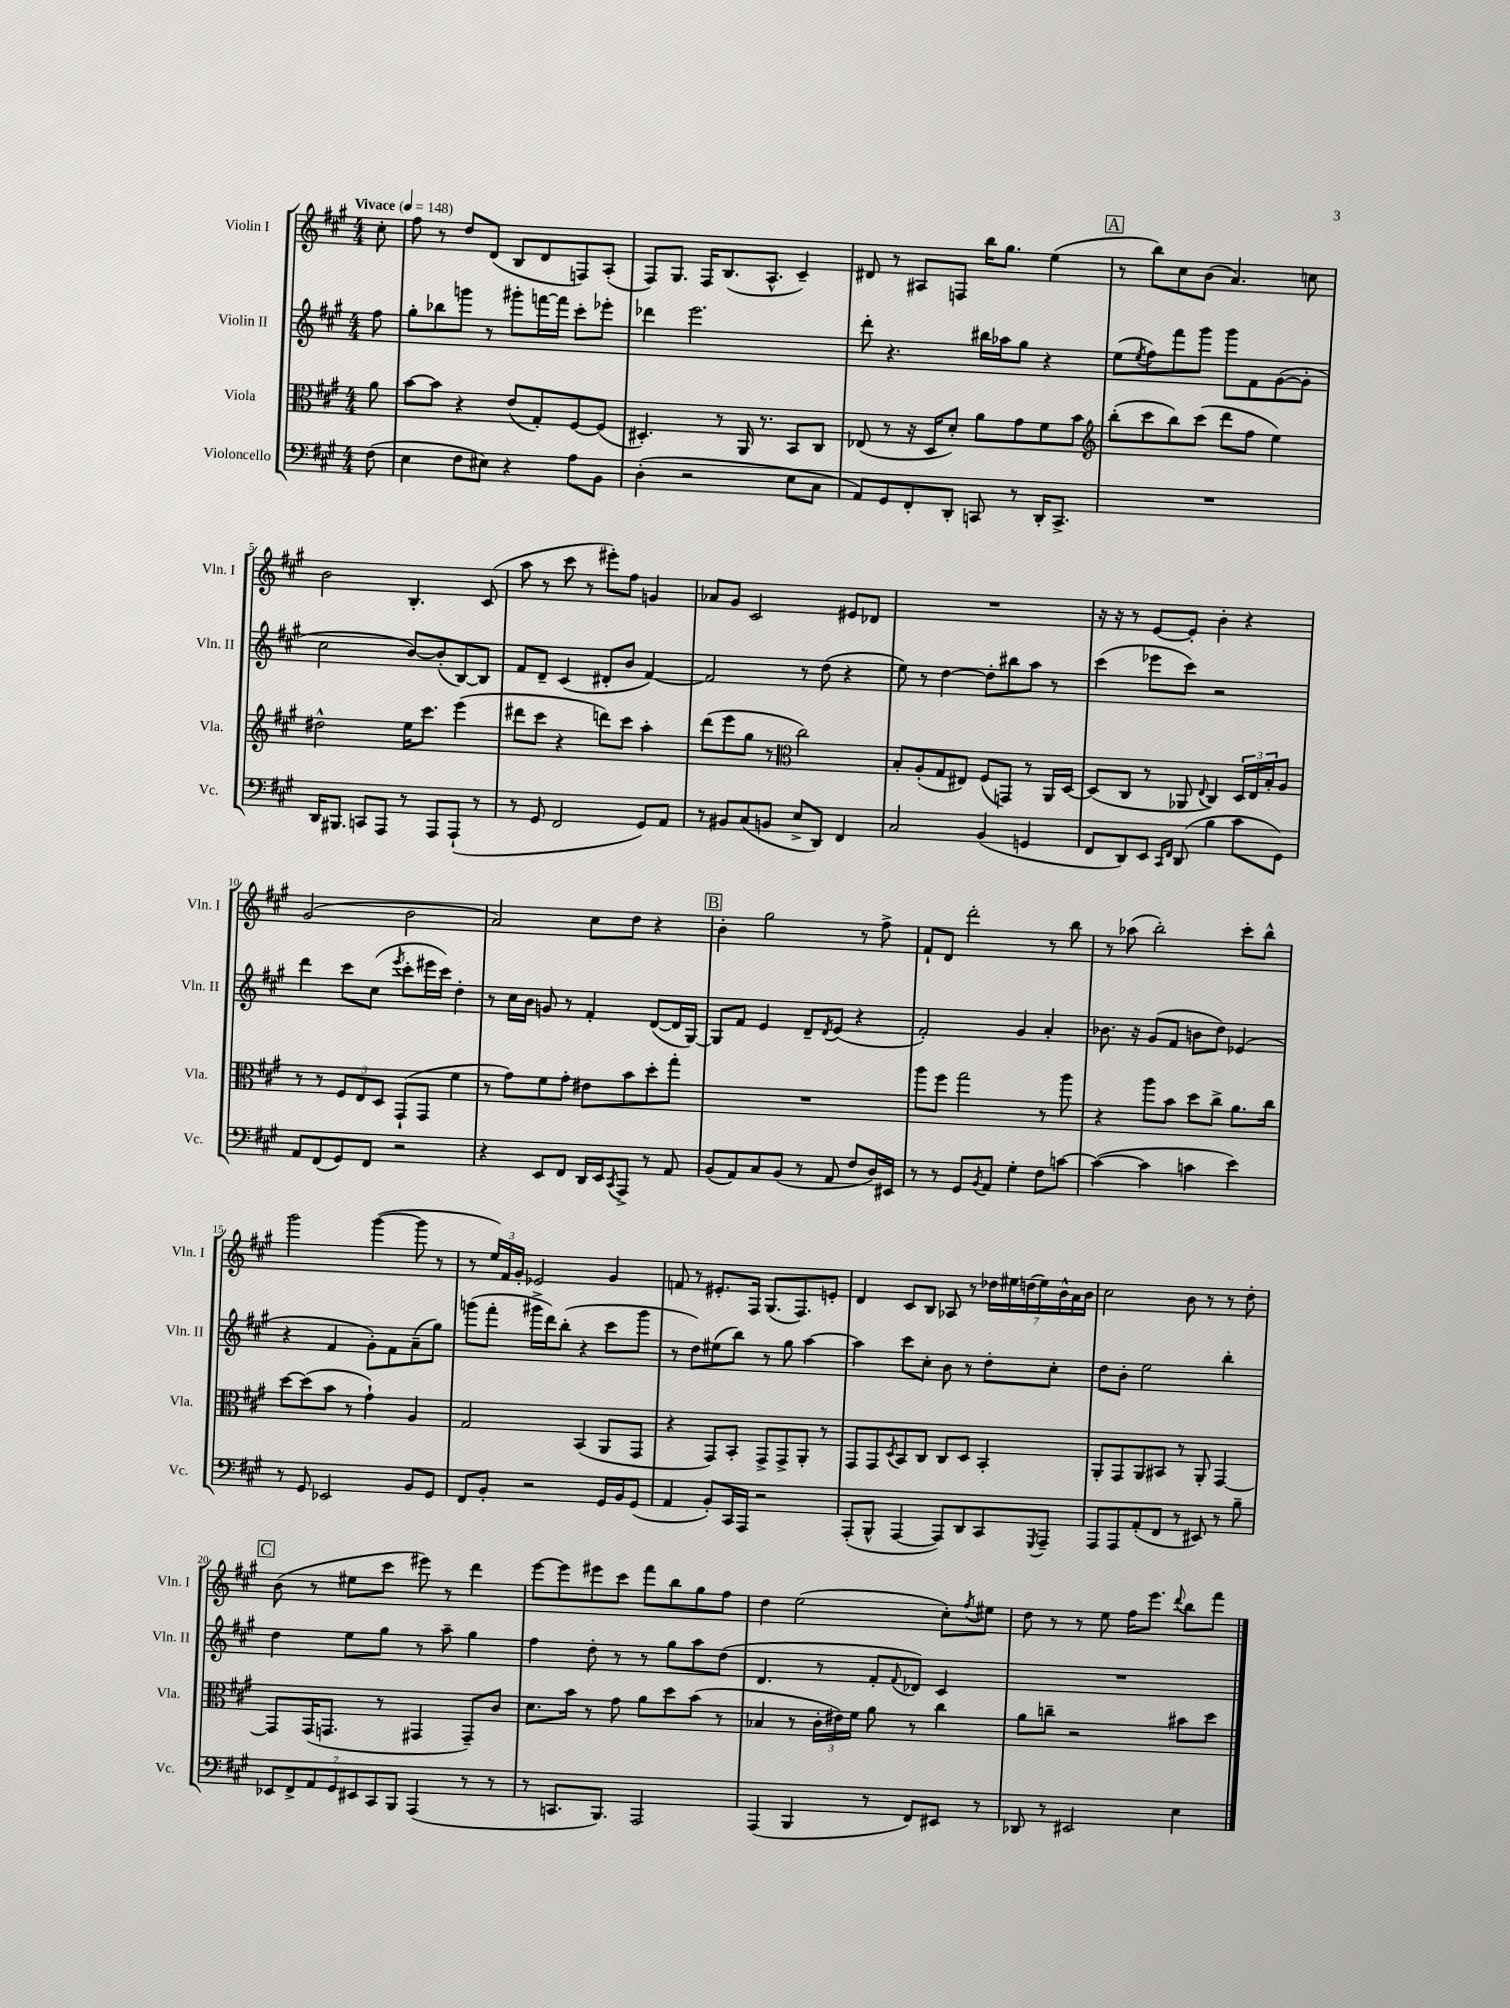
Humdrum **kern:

**kern	**kern	**kern	**kern
*part4	*part3	*part2	*part1
*staff4	*staff3	*staff2	*staff1
*I"Violoncello	*I"Viola	*I"Violin II	*I"Violin I
*I'Vc.	*I'Vla.	*I'Vln. II	*I'Vln. I
*clefF4	*clefC3	*clefG2	*clefG2
*k[f#c#g#]	*k[f#c#g#]	*k[f#c#g#]	*k[f#c#g#]
*M4/4	*M4/4	*M4/4	*M4/4
*MM148	*MM148	*MM148	*MM148
=	=	=	=
!	!	!	!LO:TX:a:B:t=Vivace
(8F#\	8a\	8ff#\	8cc#'\
=1	=1	=1	=1
4E\	[8b\L	8gg#'\L	8ff#\
.	8b\J]	8bb-X\	8r
8F#\L	4r	8gggn\J	8dd/L
8E#X\J)	.	8r	(8d/J
4r	(8e/L	8ggg#X'\L	8B/L
.	8G#'/)	[16fffn\L	8d/
.	.	16fff\JJ]	.
8A\L	[8F#/	8ccc#'\L	8Fn/)
8BB\J	(8F#/J]	8eee-X'\J	(8A'/J
=2	=2	=2	=2
(4D'\	4.D#X'/)	4ddd-X\	8F#/L)
.	.	.	8.G#/J
2r	.	2.eee\	.
.	.	.	16F#/KL
.	8r	.	(8.B/
.	16AA/	.	.
.	8.r	.	8.A^^/J
8E\L	8BB/L	.	4c#~/)
8C#\J	8C#/J	.	.
=3	=3	=3	=3
8AA/L)	(8E-X/	8ddd'\	8d#X/
8GG#/	8r	4.r	8r
8FF#'/	16r	.	8A#X/L
.	16D/KL	.	.
8DD'/J	8d'/J)	.	8Fn/J
8CCn/	8a\L	16bb#X\LL	16bb\KL
.	.	16aa-X\J	8.gg#\J
8r	8g#\	8gg#\J	.
16DD'/KL	8f#\	4r	(4ee\
8.CC^/J	.	.	.
.	8b\J	.	.
!!LO:REH:place=s1:t=A
=4	=4	=4	=4
*	*clefG2	*	*
1r	(8bb'\L	(8ee\L	8r
.	.	8qee/	.
.	8ccc#\	8ff#\)	8bb\L)
.	8bb\)	8fff#\	8cc#\
.	(8ccc#\J	8ggg#\J	(8b\J
.	8ddd\L	8ggg#\L	4.a/)
.	8ff#\J	8f#\	.
.	4ee\)	([8g#\	.
.	.	8g#'\J]	8ccn\
!!LO:LB:g=z
=5	=5	=5	=5
16DD/KL	2dd#X^^\	2cc#\	2b\
8.BBB#X/J	.	.	.
8CCn/L	.	.	.
8AAA/J	.	.	.
8r	16ee\KL	[8b/L)	4.B'/
.	8.ccc#\J	.	.
8AAA/L	.	(8b'/]	.
(8AAA`/J	(4eee\	[8B/)	.
8r	.	8B/J]	(8c#/
=6	=6	=6	=6
8r	8ddd#X\L	8f#/L	8aa\
8GG#/	8ccc#\J	8d~/J	8r
2FF#/	4r	(4c#/	8ccc#\
.	.	.	8r
.	8dddn\L)	8d#X'/L	8eee#X'\L)
.	8ccc#\J	8b/J	8ff#\J
8GG#/L)	4aa'\	[4f#/)	4gn/
8AA/J	.	.	.
=7	=7	=7	=7
8r	(8ddd\L	2f#/]	8a-X/L
8BB#X/L	8eee\	.	8g#/J
(8C#/	8gg#\J	.	2c#/
8BBn/J	8r	.	.
*	*clefC3	*	*
8E^/L	2cc#\)	8r	.
8DD/J)	.	(8dd\	.
4FF#/	.	4r	8e#X/L
.	.	.	8d-X/J
=8	=8	=8	=8
2C#/	8B'/L	8ee\)	1r
.	(8A'/	8r	.
.	8G#/	[4dd\	.
.	8E#X/J)	.	.
(4BB/	(8F#/L	8dd'\L]	.
.	8GGn/J)	8bb#X\	.
4GGn/	8r	8aa\J	.
.	16AA/LL	8r	.
.	[16D/JJ	.	.
=9	=9	=9	=9
8FF#/L	(8D/L]	(4ccc#\	16r
.	.	.	16r
8DD/)	8C#/J	.	8r
8EE/J	8r	8eee-X\L	[8e/L
16qqCC#/LL	.	.	.
16qqFF#/JJ	.	.	.
(8DD/	8AA-X/	8ccc#\J)	8e'/J]
.	8qqE/	.	.
4B\	4C#/)	2r	4b'\
8c#\L	24D/LL	.	4r
.	24E/	.	.
.	24B'/J	.	.
8GG#\J)	8A/J	.	.
!!LO:LB:g=z
=10	=10	=10	=10
8AA/L	8r	4ddd\	(2g#/
(8FF#/	8r	.	.
8GG#/)	12F#/L	8ccc#\L	.
.	12E/	.	.
8FF#/J	.	(8cc#\J	.
.	12D/J	.	.
.	.	8qeee/	.
2r	(8GG#`/L	8ccc#'\L	2b\
.	8GG#/J	16eee#X\L	.
.	.	16ccc#\JJ)	.
.	4f#\	4dd'\	.
=11	=11	=11	=11
4r	8r	8r	2a/)
.	8g#\L)	16cc#\LL	.
.	.	16b\JJ	.
8EE/L	8f#\	8gn/	.
8FF#/J	8g#'\J	8r	.
16DD/LL	8e#X\L	4f#'/	8cc#\L
16EE/J	.	.	.
8qCC#/	.	.	.
8AAA^/J	8b\	.	8dd\J
8r	8dd'\	([8d/L	4r
8AA/	8gg#'\J	16d/L]	.
.	.	[16G#/JJ)	.
!!LO:REH:place=s1:t=B
=12	=12	=12	=12
(8BB/L	1r	8G#/L]	4b'\
8AA/)	.	8f#/J	.
8C#/	.	4e/	2gg#\
(8BB/J	.	.	.
8r	.	8d~/L	.
.	.	8qd/	.
8AA/	.	(8e/J	.
8F#/L	.	4r	8r
16D/L)	.	.	8ff#^\
16EE#X/JJ	.	.	.
=13	=13	=13	=13
8r	8aa\L	2f#'/)	8f#`/L
8r	8ff#\J	.	8d/J
8GG#/L	2gg#\	.	2ddd'\
8qBB/	.	.	.
8AA/J	.	.	.
4G#'\	.	4g#/	.
8F#\L	8r	4a'/	8r
[8cn\J	8aa\	.	8bb\
=14	=14	=14	=14
(4c\_	4r	8.b-X\	8r
.	.	.	(8aa-X\
.	.	16r	.
4c\]	8aa\L	(8g#/L	2bb'\)
.	8b\J	8f#/J	.
4cn\	8dd\L	8bn\L	.
.	8cc#^\J	8dd\J)	.
4e\)	8.a\L	(4e-X/	8ccc#'\L
.	.	.	8bb^^\J
.	16cc#\Jk	.	.
!!LO:LB:g=z
=15	=15	=15	=15
8r	[8dd\L	4r	2ggg#\
8GG#/	(8dd\]	.	.
2EE-X/	8b\J	4f#/	.
.	8r	.	.
.	4g#`\)	8g#'\L)	([4ggg#\
.	.	8f#\	.
8BB/L	4A/	(8a~\	8ggg#\]
8GG#/J	.	8gg#\J)	8r
=16	=16	=16	=16
8FF#/L	2G#/	(8gggn\L	8r
8BB'/J	.	8fff#'\J	24ee/LL)
.	.	.	24f#/
.	.	.	24g#'/JJ
2r	.	16ggg#X^\LL	2e-X/
.	.	16ddd\J)	.
.	.	(8bb'\J	.
.	(4BB/	4r	.
16GG#/LL	8AA/L	8ccc#\L	4g#/
16BB/J	.	.	.
(8GG#/J	8GG#/J	8ggg#\J	.
=17	=17	=17	=17
4AA/	4r	8r	8fn/
.	.	8dd\L)	8r
8BB'/L)	8GG#/L)	(8ee#X\	8.e#X'/L
16CC#/L	8BB'/J	8bb\J)	.
16AAA/JJ	.	.	16F#/Jk
2r	8GG#^/L	8r	(8.G#/L
.	8GG#^/	8gg#\	.
.	.	.	8.F#/)
.	8AA'/J	[4aa\	.
.	8r	.	8en'/J
=18	=18	=18	=18
(8AAA'/L	8GG#/L	4aa\]	4d/
8BBB^^/J	8GG#/	.	.
.	8qD/	.	.
[4AAA/	8BB/	8ccc#\L	8c#/L
.	8C#/J	8cc#'\J	8B/J
8AAA/L])	8C#/L	8b\	8A-X/
8DD/	8D/J	8r	8r
8CC#/	4BB'/	8dd'\L	28dd-X\LL
.	.	.	28ee#X\
.	.	.	(28ddn\
.	.	.	28ee#\)
8qGGG#/	.	.	.
8AAA~/J	.	8cc#'\J	.
.	.	.	28b^^\
.	.	.	28a\
.	.	.	28b\JJ
=19	=19	=19	=19
8AAA/L	8AA'/L	8dd\L	2cc#\
8AAA/	8GG#/	8b'\J	.
(8AA'/	8AA/	2ee\	.
8FF#/J	8BB#X/J	.	.
8r	8r	.	8b\
8EE#X/)	8AA'/	.	8r
8r	[4GG#/	4bb'\	8r
8B~\	.	.	8dd'\
!!LO:LB:g=z
!!LO:REH:place=s1:t=C
=20	=20	=20	=20
14EE-X/L	8GG#/L]	4dd\	(8b\
14FF#^/	.	.	.
.	(16GG#/K	.	8r
14AA/	.	.	.
.	8.GGn/J	.	.
14GG#/	.	.	.
.	.	8ee\L	8ee#X\L
14EE#X/	.	.	.
14CC#/	.	.	.
.	8r	8gg#\J	8ccc#\J
14BBB/J	.	.	.
(4AAA/	4GG#X/	8r	8eee#X\)
.	.	8aa~\	8r
8r	8GG#~/L)	4gg#\	4ddd\
8r	8c#/J	.	.
=21	=21	=21	=21
8r	8.d\L	4ff#\	[8eee\L
8.CCn/L	.	.	8eee\]
.	16b\Jk	.	.
.	8r	8dd'\	8eee#X\
8.BBB/J)	.	.	.
.	8g#\	8r	8ccc#\J
2AAA/	8a\L	8r	8fff#\L
.	8dd\	8gg#\L	8bb\
.	(8b\J	8aa\	8gg#\
.	8r	(8dd\J	8ff#\J
=22	=22	=22	=22
(4AAA/	4B-X/	4.d/	4dd\
4BBB/	8r	.	(2ee\
.	24c#'\LL	8r	.
.	24e#X\)	.	.
.	24f#\JJ	.	.
8r	8a\	8f#'/L	.
.	.	8qqf#/	.
8FF#/L)	8r	8d-X/J)	.
8EE#X/J	4cc#\	4c#/	8cc#'\L)
.	.	.	8qff#/
8r	.	.	8ee#X\J
=23	=23	=23	=23
8DD-X/	8a\L	1r	8dd\
8r	8ccn~\J	.	8r
2EE#X/	2r	.	8r
.	.	.	8ee\
.	.	.	16ff#\KL
.	.	.	8.eee\J
.	.	.	8qqddd/
4E\	8b#X\L	.	8bb\L
.	8dd\J	.	8fff#\J
==	==	==	==
*-	*-	*-	*-
